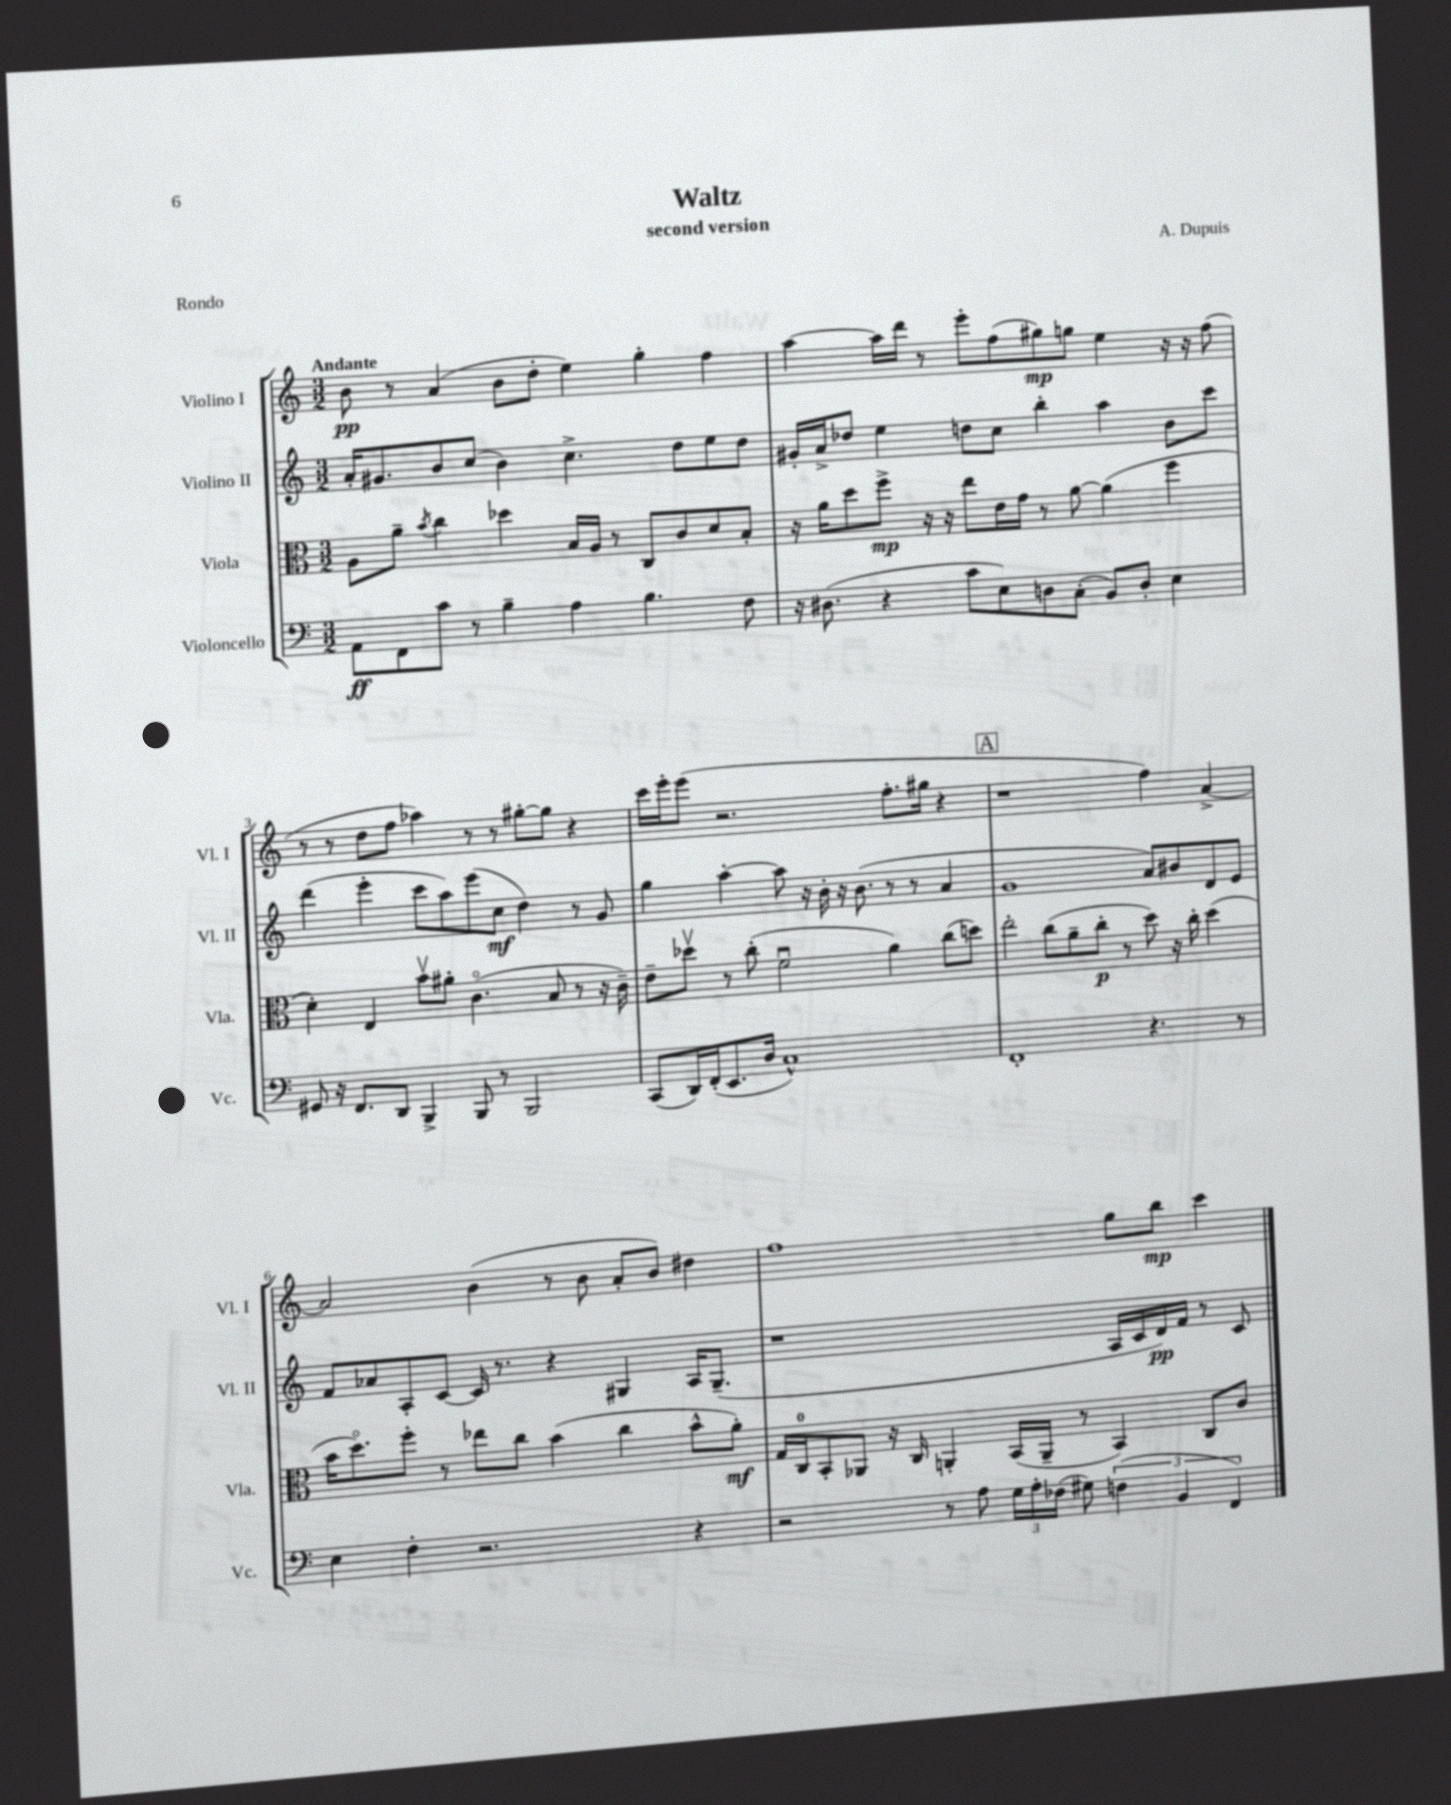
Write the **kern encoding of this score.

**kern	**dynam	**kern	**dynam	**kern	**dynam	**kern	**dynam
*part4	*part4	*part3	*part3	*part2	*part2	*part1	*part1
*staff4	*staff4	*staff3	*staff3	*staff2	*staff2	*staff1	*staff1
*I"Violoncello	*	*I"Viola	*	*I"Violino II	*	*I"Violino I	*
*I'Vc.	*	*I'Vla.	*	*I'Vl. II	*	*I'Vl. I	*
*clefF4	*	*clefC3	*	*clefG2	*	*clefG2	*
*k[]	*	*k[]	*	*k[]	*	*k[]	*
*M3/2	*	*M3/2	*	*M3/2	*	*M3/2	*
=1	=1	=1	=1	=1	=1	=1	=1
!	!	!	!	!	!	!LO:TX:a:B:t=Andante	!
8AA\L	ff	8A\L	.	16a'/KL	.	8b\	pp
.	.	.	.	8.g#X/	.	.	.
8FF\	.	8a~\J	.	.	.	8r	.
.	.	8qb/	.	.	.	.	.
8c\J	.	4cc\	.	8b/	.	(4a/	.
8r	.	.	.	(8cc/J	.	.	.
4B~\	.	4dd-X\	.	4b\)	.	8b\L	.
.	.	.	.	.	.	8dd'\J	.
4A\	.	16B/LL	.	4.cc^\	.	4ee\)	.
.	.	16A/JJ	.	.	.	.	.
.	.	8r	.	.	.	.	.
4.B\	.	8C/L	.	.	.	4gg'\	.
.	.	8c/	.	8dd\L	.	.	.
.	.	8d/	.	8ee\	.	4ff\	.
8F\	.	8B'/J	.	8dd\J	.	.	.
=2	=2	=2	=2	=2	=2	=2	=2
16r	.	16r	.	16g#X'/LL	.	[4aa\	.
(8.D#X\	.	16a\KL	.	16a^/J	.	.	.
.	.	8dd\	.	8dd-X/J	.	.	.
4r	.	8ff^\J	mp	4ee\	.	16aa\LL]	.
.	.	.	.	.	.	16ddd\JJ	.
.	.	16r	.	.	.	8r	.
.	.	16r	.	.	.	.	.
8c\L	.	8ee\L	.	8ddn\L	.	8eee'\L	.
8E\)	.	16e\L	.	8cc\J	.	(8ff\	.
.	.	16g\JJ	.	.	.	.	.
8Dn\	.	8r	.	4bb'\	.	8gg#X\)	mp
(8C'\J	.	[8a\	.	.	.	8ggn\J	.
8BB/L)	.	(4a\]	.	4aa\	.	4ee\	.
8D'/J	.	.	.	.	.	.	.
4E\	.	4ff\	.	8b\L	.	16r	.
.	.	.	.	.	.	16r	.
.	.	.	.	8ccc\J	.	(8ff\	.
!!LO:LB:g=z
=3	=3	=3	=3	=3	=3	=3	=3
8GG#X/	.	4d'\)	.	(4ddd\	.	8r	.
16r	.	.	.	.	.	8r	.
8.FF/L	.	.	.	.	.	.	.
.	.	4E/	.	4eee'\	.	8dd\L	.
8DD/J	.	.	.	.	.	8ff\J	.
4BBB^/	.	8bv\L	.	8ccc\L	.	4aa-X\)	.
.	.	8a#X'\J	.	8aa\)	.	.	.
8BBB/	.	(4.c\	.	(8eee\	.	8r	.
8r	.	.	.	8cc\J	mf	8r	.
2BBB/	.	.	.	4dd\)	.	[8gg#X'\L	.
.	.	8B/	.	.	.	8gg#\J]	.
.	.	8r	.	8r	.	4r	.
.	.	16r	.	8g/	.	.	.
.	.	16c~\)	.	.	.	.	.
=4	=4	=4	=4	=4	=4	=4	=4
(8CC/L	.	8e~\L	.	4gg\	.	16ccc\LL	.
.	.	.	.	.	.	16eee'\J	.
16DD/L)	.	8dd-Xv\J	.	.	.	(8eee\J	.
(16FF'/J	.	.	.	.	.	.	.
8.EE/	.	8r	.	[4aa'\	.	2.r	.
.	.	(8cc'\	.	.	.	.	.
16D/Jk	.	.	.	.	.	.	.
1C^^)	.	2fu\	.	8aa\]	.	.	.
.	.	.	.	16r	.	.	.
.	.	.	.	16b'\	.	.	.
.	.	.	.	16r	.	.	.
.	.	.	.	(8.b\	.	.	.
.	.	4a\)	.	8r	.	8.ff'\L	.
.	.	.	.	8r	.	.	.
.	.	.	.	.	.	16gg#X\Jk	.
.	.	(8cc\L	.	4a/	.	4r	.
.	.	8ddn\J)	.	.	.	.	.
!!LO:REH:place=s1:t=A
=5	=5	=5	=5	=5	=5	=5	=5
1FF'	.	2ee'\	.	1g	.	1r	.
.	.	(8cc\L	.	.	.	.	.
.	.	8a~\	.	.	.	.	.
.	.	8cc'\J	p	.	.	.	.
.	.	8r	.	.	.	.	.
4.r	.	8dd\)	.	8a/L)	.	4ff\)	.
.	.	16r	.	8b#X/	.	.	.
.	.	16cc'\	.	.	.	.	.
.	.	(4dd\	.	8d/	.	[4a^/	.
8r	.	.	.	8e/J	.	.	.
!!LO:LB:g=z
=6	=6	=6	=6	=6	=6	=6	=6
4E\	.	16b\KL	.	8f/L	.	2a/]	.
.	.	8.dd\)	.	.	.	.	.
.	.	.	.	8a-X/	.	.	.
4F'\	.	8ff'\J	.	8A'/	.	.	.
.	.	8r	.	[8c/J	.	.	.
2.r	.	8ee-X\L	.	16c/]	.	(4b\	.
.	.	.	.	8.r	.	.	.
.	.	8cc\J	.	.	.	.	.
.	.	(4b\	.	4r	.	8r	.
.	.	.	.	.	.	8b\	.
.	.	4cc\	.	4G#X/	.	8a'/L	.
.	.	.	.	.	.	8b/J)	.
4r	.	8b^^\L	.	16A/KL	.	4dd#X\	.
.	.	.	.	(8.G#~/J	.	.	.
.	.	8a'\J)	mf	.	.	.	.
=7	=7	=7	=7	=7	=7	=7	=7
2r	.	16G/LL	.	1r	.	1ff	.
.	.	16C/J	.	.	.	.	.
.	.	8BB'/	.	.	.	.	.
.	.	8AA-X/J	.	.	.	.	.
.	.	16r	.	.	.	.	.
.	.	16C/	.	.	.	.	.
8r	.	4AAn'/	.	.	.	.	.
8A\	.	.	.	.	.	.	.
24G\LL	.	(16BB/LL	.	.	.	.	.
24A'\	.	.	.	.	.	.	.
.	.	16AA~/JJ	.	.	.	.	.
(24F-X\JJ	.	.	.	.	.	.	.
8G#X\)	.	8r	.	.	.	.	.
(6Fn\	.	4BB/)	.	16A/LL	.	8gg\L	.
.	.	.	.	16c/	.	.	.
.	.	.	.	16d/)	pp	8bb\J	mp
6BB/	.	.	.	.	.	.	.
.	.	.	.	16f/JJ	.	.	.
.	.	8C/L	.	8r	.	4ccc\	.
6FF/)	.	.	.	.	.	.	.
.	.	8c/J	.	8c/	.	.	.
==	==	==	==	==	==	==	==
*-	*-	*-	*-	*-	*-	*-	*-
